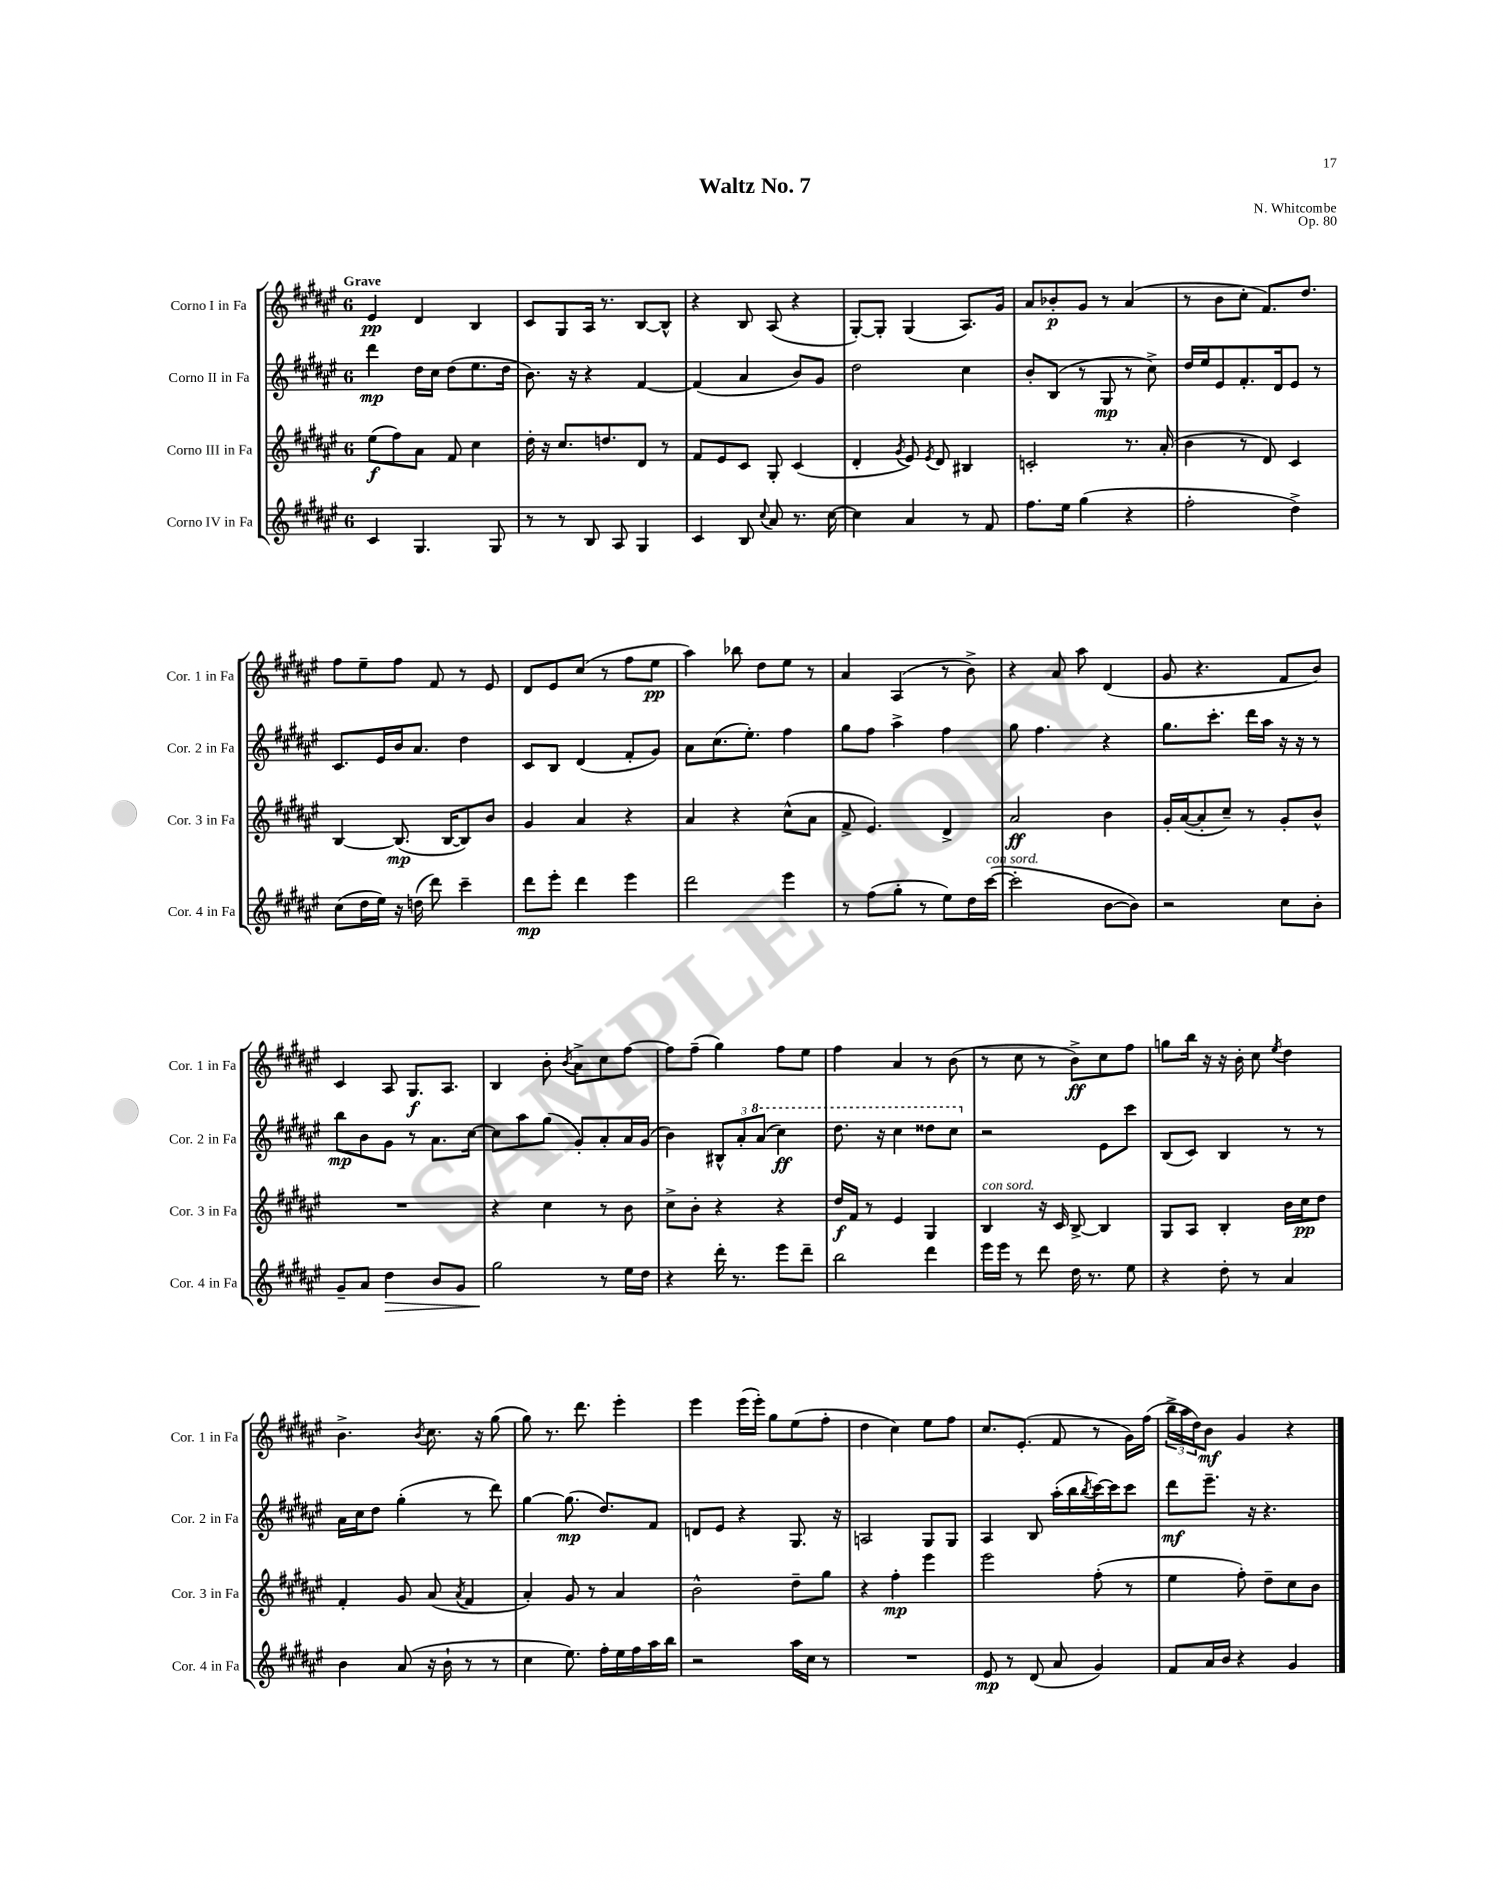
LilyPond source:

\header { title = "Waltz No. 7" composer = "N. Whitcombe" opus = "Op. 80" }
<<
\new StaffGroup <<
\new Staff = "s0" \with { instrumentName = "Corno I in Fa" shortInstrumentName = "Cor. 1 in Fa" } {
    \clef treble \key fis \major \once \override Staff.TimeSignature.style = #'single-digit \time 6/8 \tempo "Grave"
    eis'4\pp dis'4 b4 |
    cis'8 gis8 ais16 r8. b8~ b8-^ |
    r4 b8 ais8( r4 |
    gis8~-.) gis8-. gis4( ais8.) gis'16 |
    ais'8 bes'8-.\p gis'8 r8 ais'4( |
    r8 b'8 cis''8-. fis'8.) dis''8. |
    fis''8 eis''8-- fis''8 fis'8 r8 eis'8 |
    dis'8 eis'8 cis''8( r8 fis''8 eis''8\pp |
    ais''4) bes''8 dis''8 eis''8 r8 |
    ais'4 ais4( r8 b'8->) |
    r4 ais'8 ais''8 dis'4( |
    gis'8 r4. fis'8 b'8) |
    cis'4 ais8 gis8.\f ais8. |
    b4 b'8-. \acciaccatura { b'8 } ais'8-> cis''8 fis''8~ |
    fis''8 fis''8--( gis''4) fis''8 eis''8 |
    fis''4 ais'4 r8 b'8( |
    r8 cis''8 r8 b'8->\ff) cis''8 fis''8 |
    g''8 b''16 r16 r16 b'16-. cis''8 \acciaccatura { eis''8 } dis''4 |
    b'4.-> \acciaccatura { b'8 } cis''8. r16 gis''8( |
    gis''8) r8. dis'''8. eis'''4-. |
    eis'''4 eis'''16( eis'''16-.) gis''8 eis''8( fis''8-. |
    dis''4 cis''4) eis''8 fis''8 |
    cis''8. eis'8.-.( fis'8 r8 gis'16) fis''16( |
    \tuplet 3/2 { b''16-> ais''16 dis''16) } b'8\mf gis'4 r4 \bar "|." |
}
\new Staff = "s1" \with { instrumentName = "Corno II in Fa" shortInstrumentName = "Cor. 2 in Fa" } {
    \clef treble \key fis \major \once \override Staff.TimeSignature.style = #'single-digit \time 6/8
    dis'''4\mp dis''16 cis''16 dis''8( eis''8. dis''16 |
    b'8.) r16 r4 fis'4~ |
    fis'4( ais'4 b'8) gis'8 |
    dis''2 cis''4 |
    b'8-. b8( r8 gis8\mp r8 cis''8->) |
    dis''16 eis''16 eis'8 fis'8.-. dis'16 eis'8 r8 |
    cis'8. eis'16 b'16 ais'8. dis''4 |
    cis'8 b8 dis'4( fis'8-. gis'8) |
    ais'8 cis''8.( eis''8.-.) fis''4 |
    gis''8 fis''8 ais''4-> fis''4 |
    gis''8 fis''4. r4 |
    gis''8. cis'''8.-. dis'''16 ais''16 r16 r16 r8 |
    b''8\mp b'8 gis'8 r8 ais'8. cis''16~ |
    cis''8 ais''8 gis''8( gis'8-.) ais'8-. ais'16 gis'16( |
    b'4) \tuplet 3/2 { bis8-^ ais'8-. \ottava #1 ais''8( } cis'''4\ff) |
    dis'''8. r16 cis'''4 disis'''8 cis'''8 \ottava #0 |
    r2 eis'8 cis'''8 |
    b8( cis'8) b4 r8 r8 |
    ais'16 cis''16 dis''8 gis''4-.( r8 dis'''8) |
    gis''4~ gis''8.\mp( dis''8.) fis'8 |
    d'8 eis'8 r4 gis8. r16 |
    a2 gis8 gis8 |
    ais4 b8 ais''16-.( b''16 \acciaccatura { b''8 } cis'''16~) cis'''16 cis'''8 |
    dis'''8\mf eis'''8.-- r16 r4. \bar "|." |
}
\new Staff = "s2" \with { instrumentName = "Corno III in Fa" shortInstrumentName = "Cor. 3 in Fa" } {
    \clef treble \key fis \major \once \override Staff.TimeSignature.style = #'single-digit \time 6/8
    eis''8\f( fis''8) ais'8 fis'8 cis''4 |
    dis''16-. r16 cis''8. d''8. dis'8 r8 |
    fis'8 eis'8 cis'8 gis8-. cis'4( |
    dis'4-. \acciaccatura { gis'8 } eis'8) \acciaccatura { eis'8 } dis'8 bis4 |
    c'2-. r8. ais'16-.( |
    b'4 r8 dis'8) cis'4 |
    b4~ b8.\mp( b16~ b8) b'8 |
    gis'4 ais'4 r4 |
    ais'4 r4 cis''8-^( ais'8 |
    fis'8-> eis'4.) dis'4-> |
    ais'2\ff b'4 |
    gis'16-. ais'16~( ais'8-. cis''8--) r8 gis'8-. b'8-^ |
    R2. |
    r4 cis''4 r8 b'8 |
    cis''8-> b'8-. r4 r4 |
    dis''16\f fis'16 r8 eis'4 gis4 |
    b4^\markup { \italic "con sord." } r16 cis'16 b8~-> b4 |
    gis8 ais8 b4-. b'16 cis''16\pp dis''8 |
    fis'4-. gis'8 ais'8( \acciaccatura { ais'8 } fis'4 |
    ais'4-.) gis'8 r8 ais'4 |
    b'2-^ dis''8-- gis''8 |
    r4 fis''4-.\mp eis'''4 |
    eis'''2 fis''8-.( r8 |
    eis''4 fis''8-.) dis''8-- cis''8 b'8 \bar "|." |
}
\new Staff = "s3" \with { instrumentName = "Corno IV in Fa" shortInstrumentName = "Cor. 4 in Fa" } {
    \clef treble \key fis \major \once \override Staff.TimeSignature.style = #'single-digit \time 6/8
    cis'4 gis4. gis8 |
    r8 r8 b8 ais8 gis4 |
    cis'4 b8 \appoggiatura { cis''8 } ais'8 r8. cis''16~ |
    cis''4 ais'4 r8 fis'8 |
    fis''8. eis''16 gis''4( r4 |
    fis''2-. dis''4->) |
    cis''8( dis''16 eis''16) r16 d''16( dis'''8) cis'''4-- |
    dis'''8\mp eis'''8-. dis'''4 eis'''4 |
    dis'''2 eis'''4 |
    r8 fis''8( gis''8-. r8 eis''8) dis''16 cis'''16~^\markup { \italic "con sord." }( |
    cis'''2-. b'8~ b'8) |
    r2 cis''8 b'8-. |
    gis'8-- ais'8 dis''4\> b'8 gis'8 |
    gis''2\! r8 eis''16 dis''16 |
    r4 dis'''16-. r8. eis'''8 dis'''8-- |
    b''2 dis'''4 |
    eis'''16 eis'''16 r8 dis'''8 dis''16 r8. eis''8 |
    r4 dis''8-. r8 ais'4 |
    b'4 ais'8( r16 b'16-! r8 r8 |
    cis''4 eis''8.) fis''16-. eis''16 fis''16 ais''16 b''16 |
    r2 ais''16 cis''16 r8 |
    R2. |
    eis'8\mp r8 dis'8( ais'8 gis'4) |
    fis'8 ais'16 b'16 r4 gis'4 \bar "|." |
}
>>
>>
\layout { \context { \Score \remove "Bar_number_engraver" } }
